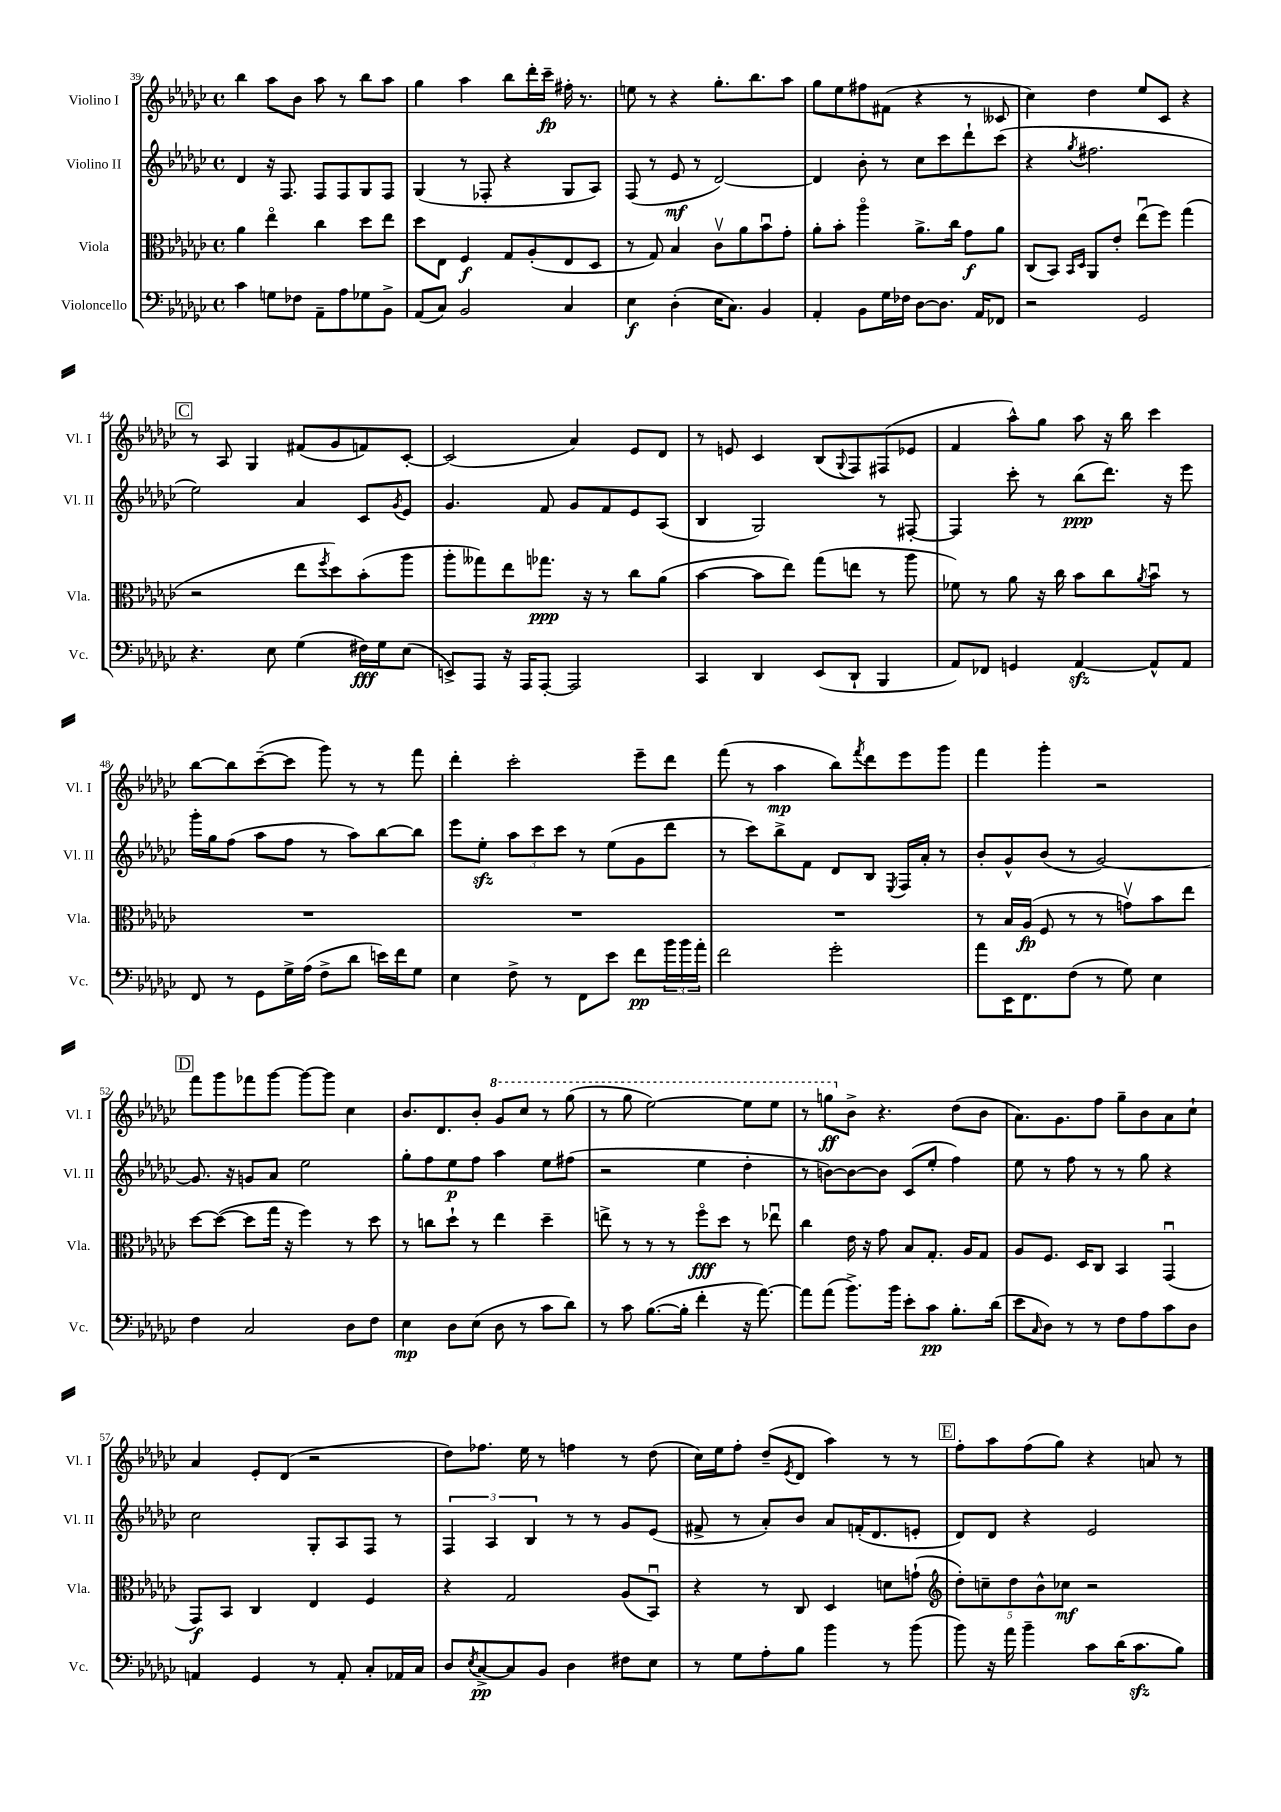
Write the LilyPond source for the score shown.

<<
\new StaffGroup <<
\new Staff = "s0" \with { instrumentName = "Violino I" shortInstrumentName = "Vl. I" } {
    \clef treble \key ges \major \defaultTimeSignature \time 4/4
    bes''4 aes''8 bes'8 aes''8 r8 bes''8 aes''8 |
    ges''4 aes''4 bes''8 des'''16-. ces'''16--\fp fis''16-. r8. |
    e''8 r8 r4 ges''8.-. bes''8. aes''8 |
    ges''8 ees''8 fis''8 fis'8( r4 r8 ceses'8 |
    ces''4) des''4 ees''8 ces'8 r4 |
    \mark \markup { \box "C" } r8 aes8 ges4 fis'8( ges'8 f'8) ces'8~-. |
    ces'2( aes'4) ees'8 des'8 |
    r8 e'8 ces'4 bes8( \appoggiatura { ges8 } f8) fis8( ees'8 |
    f'4 aes''8-^) ges''8 aes''8 r16 bes''16 ces'''4 |
    bes''8~ bes''8 ces'''8~--( ces'''8 ges'''8) r8 r8 f'''8 |
    des'''4-. ces'''2-. ees'''8-- des'''8 |
    f'''8( r8 aes''4\mp bes''8) \acciaccatura { f'''8 } des'''8 ees'''8 ges'''8 |
    f'''4 ges'''4-. r2 |
    \mark \markup { \box "D" } f'''8 ges'''8 fes'''8 ges'''8~ ges'''8~ ges'''8 ces''4 |
    bes'8. des'8. bes'8-. \ottava #1 ges''8 ces'''8 r8 ges'''8( |
    r8 ges'''8 ees'''2~) ees'''8 ees'''8 |
    r8 g'''8\ff \ottava #0 bes'8-> r4. des''8( bes'8 |
    aes'8.) ges'8. f''8 ges''8-- bes'8 aes'8 ces''8-! |
    aes'4 ees'8-. des'8( r2 |
    des''8) fes''8. ees''16 r8 f''4 r8 des''8( |
    ces''16) ees''16 f''8-. des''8--( \acciaccatura { ees'8 } des'8 aes''4) r8 r8 |
    \mark \markup { \box "E" } f''8-. aes''8 f''8( ges''8) r4 a'8 r8 \bar "|." |
}
\new Staff = "s1" \with { instrumentName = "Violino II" shortInstrumentName = "Vl. II" } {
    \clef treble \key ges \major \defaultTimeSignature \time 4/4
    des'4 r16 f8. f8 f8 ges8 f8 |
    ges4( r8 fes8-. r4 ges8 aes8) |
    f8( r8 ees'8\mf r8 des'2~) |
    des'4 bes'8-. r8 ces''8 ces'''8 des'''8-! ces'''8( |
    r4 \acciaccatura { ges''8 } fis''2. |
    \mark \markup { \box "C" } ees''2) aes'4 ces'8 \acciaccatura { ges'8 } ees'8 |
    ges'4. f'8 ges'8 f'8 ees'8 aes8( |
    bes4 ges2) r8 fis8~-. |
    fis4 ces'''8-. r8 bes''8\ppp( des'''8.) r16 ees'''8 |
    ges'''16-. ges''16 f''8( aes''8 f''8 r8 aes''8) bes''8~ bes''8 |
    ees'''8 ees''8-.\sfz \tuplet 3/2 { aes''8 ces'''8 ces'''8 } r8 ees''8( ges'8 des'''8 |
    r8 ces'''8) bes''8-> f'8 des'8 bes8 \acciaccatura { ees8 } f16 aes'16-. r8 |
    bes'8-. ges'8-^ bes'8( r8 ges'2~) |
    \mark \markup { \box "D" } ges'8. r16 g'8 aes'8 ees''2 |
    ges''8-. f''8 ees''8\p f''8 aes''4 ees''8 fis''8( |
    r2 ees''4 des''4-. |
    r8 b'8~) b'8~ b'8 ces'8( ees''8-. f''4) |
    ees''8 r8 f''8 r8 r8 ges''8 r4 |
    ces''2 ges8-. aes8 f8 r8 |
    \tuplet 3/2 { f4 aes4 bes4 } r8 r8 ges'8 ees'8( |
    fis'8-> r8 aes'8-.) bes'8 aes'8 f'16-.( des'8. e'8-. |
    \mark \markup { \box "E" } des'8) des'8 r4 ees'2 \bar "|." |
}
\new Staff = "s2" \with { instrumentName = "Viola" shortInstrumentName = "Vla." } {
    \clef alto \key ges \major \defaultTimeSignature \time 4/4
    aes'4 ees''4\flageolet ces''4 des''8 ees''8 |
    des''8 ees8 f4\f ges8 aes8-.( ees8 des8 |
    r8 ges8) bes4 ces'8\upbow aes'8 bes'8\downbow ges'8-. |
    aes'8-. bes'8-. aes''4\flageolet aes'8.-> ces''16 ges'8\f aes'8 |
    ces8( bes,8) \grace { bes,16 des16 } aes,8 ees'8-. ees''8\downbow( f''8) ges''4( |
    \mark \markup { \box "C" } r2 ees''8 \acciaccatura { f''8 } des''8) bes'8-.( aes''8 |
    aes''8-. geses''8) ees''8 ges''8.\ppp r16 r8 ces''8 aes'8( |
    bes'4~ bes'8 ees''8) ges''8( e''8 r8 aes''8 |
    fes'8) r8 aes'8 r16 ces''16 bes'8 ces''8 \acciaccatura { aes'8 } bes'8\downbow r8 |
    R1 |
    R1 |
    R1 |
    r8 bes16 aes16\fp( f8 r8 r8 g'8\upbow) bes'8 ees''8 |
    \mark \markup { \box "D" } des''8~ des''8~( des''8 ges''16 r16 f''4) r8 des''8 |
    r8 c''8 des''8-! r8 ees''4 des''4-- |
    e''8-> r8 r8 r8 f''8\flageolet\fff des''8 r8 ees''8\downbow |
    ces''4 ees'16 r16 ges'8 bes8 ges8.-. aes16 ges8 |
    aes8 f8. des16 ces8 bes,4 ges,4\downbow( |
    ges,8\f) bes,8 ces4 ees4 f4 |
    r4 ges2 aes8( bes,8\downbow) |
    r4 r8 ces8 des4 d'8 g'8-!( |
    \mark \markup { \box "E" } \clef treble \tuplet 5/4 { des''8-.) c''8-- des''8 bes'8-^ ces''8\mf } r2 \bar "|." |
}
\new Staff = "s3" \with { instrumentName = "Violoncello" shortInstrumentName = "Vc." } {
    \clef bass \key ges \major \defaultTimeSignature \time 4/4
    ces'4 g8 fes8 aes,8-- aes8 ges8 bes,8-> |
    aes,8( ces8) bes,2 ces4 |
    ees4\f des4-.( ees16 ces8.) bes,4 |
    aes,4-. bes,8 ges16 fes16 des8~ des8. aes,16 fes,8 |
    r2 ges,2 |
    \mark \markup { \box "C" } r4. ees8 ges4( fis16\fff) ges16 ees8( |
    e,8->) aes,,8 r16 aes,,16 aes,,8~-. aes,,2 |
    ces,4 des,4 ees,8( des,8-! bes,,4 |
    aes,8) fes,8 g,4 aes,4~\sfz aes,8-^ aes,8 |
    f,8 r8 ges,8 ges16-> aes16( f8-> des'8 e'16) f'16 ges8 |
    ees4 f8-> r8 f,8 ees'8 f'8\pp \tuplet 3/2 { bes'16 bes'16 aes'16-. } |
    f'2 ges'2-. |
    aes'8 ees,16 f,8. f8( r8 ges8) ees4 |
    \mark \markup { \box "D" } f4 ces2 des8 f8 |
    ees4\mp des8 ees8( des8 r8 ces'8 des'8) |
    r8 ces'8 bes8.~( bes16-. f'4-. r16 aes'8.~) |
    aes'8 aes'8( bes'8.->) bes'16 ees'8-. ces'8\pp bes8.-. des'16( |
    ees'8 \grace { ces16 } des8) r8 r8 f8 aes8 ces'8 des8 |
    a,4 ges,4 r8 a,8-. ces8-. aes,16 ces16 |
    des8 \acciaccatura { ees8 } ces8~->\pp ces8 bes,8 des4 fis8 ees8 |
    r8 ges8 aes8-. bes8 bes'4 r8 bes'8( |
    \mark \markup { \box "E" } bes'8) r16 aes'16 bes'4-- ces'8 des'16( ces'8.\sfz bes8) \bar "|." |
}
>>
>>
\layout { \context { \Score currentBarNumber = #39 } }
